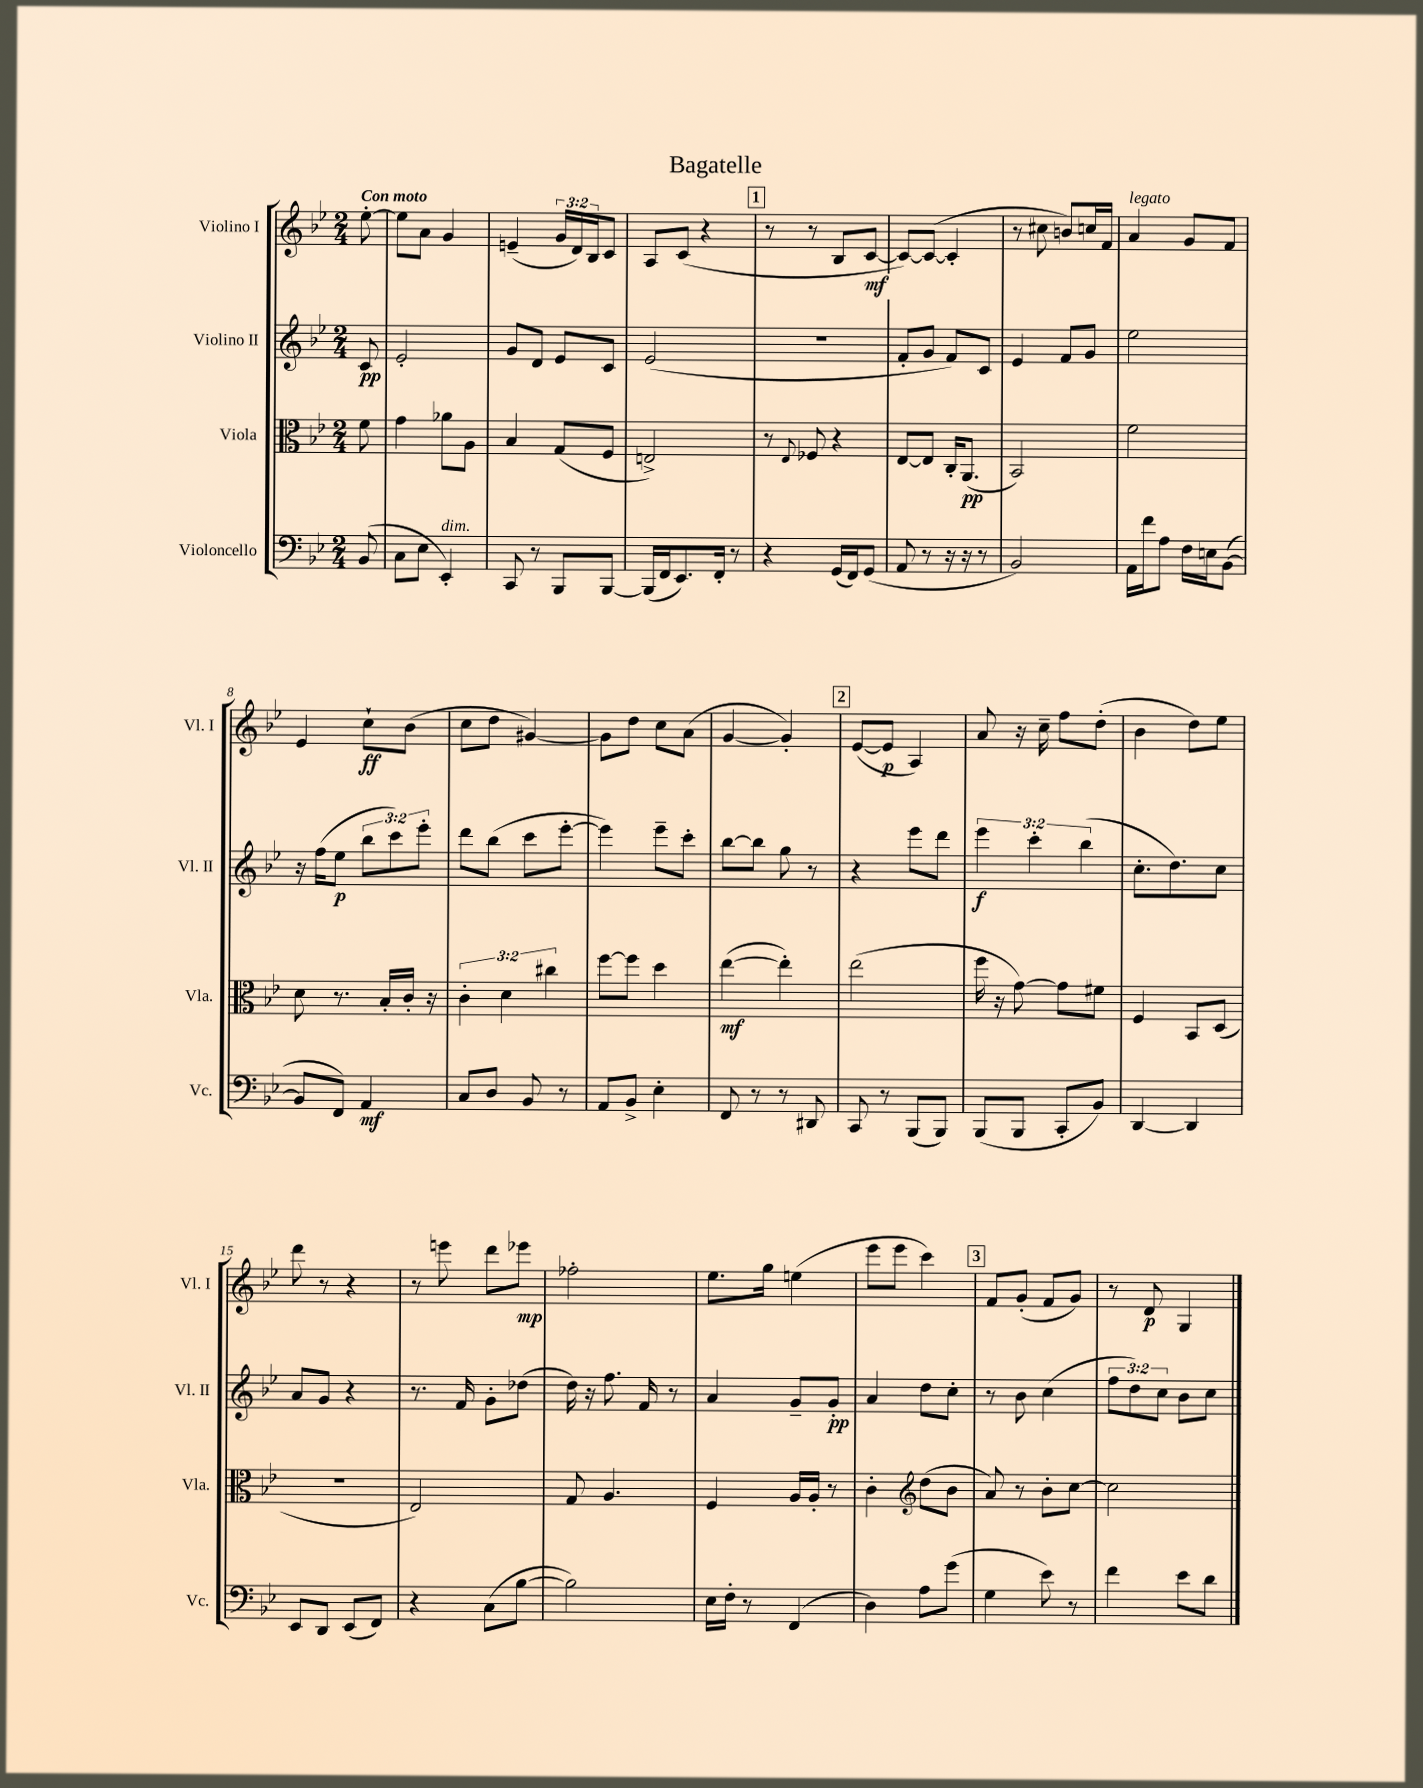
\header { title = "Bagatelle" }
<<
\new StaffGroup <<
\new Staff = "s0" \with { instrumentName = "Violino I" shortInstrumentName = "Vl. I" } {
    \clef treble \key bes \major \numericTimeSignature \time 2/4 \override Staff.TupletNumber.text = #tuplet-number::calc-fraction-text \partial 8 \tempo "Con moto"
    ees''8~-. |
    ees''8 a'8 g'4 |
    e'4--( \tuplet 3/2 { g'16 d'16) bes16 } c'8 |
    a8 c'8( r4 |
    \mark \markup { \box "1" } r8 r8 bes8 c'8~\mf |
    c'8~) c'8~( c'4-. |
    r8 cis''8 b'8) c''16 f'16 |
    a'4^\markup { \italic "legato" } g'8 f'8 |
    ees'4 c''8-!\ff bes'8( |
    c''8 d''8 gis'4~) |
    gis'8 d''8 c''8 a'8( |
    g'4~ g'4-.) |
    \mark \markup { \box "2" } ees'8~( ees'8\p a4) |
    a'8 r16 c''16-- f''8 d''8-.( |
    bes'4 d''8) ees''8 |
    d'''8 r8 r4 |
    r8 e'''8 d'''8 ees'''8\mp |
    fes''2-. |
    ees''8. g''16 e''4( |
    ees'''8 ees'''8 c'''4) |
    \mark \markup { \box "3" } f'8 g'8-.( f'8 g'8) |
    r8 d'8\p g4 \bar "|." |
}
\new Staff = "s1" \with { instrumentName = "Violino II" shortInstrumentName = "Vl. II" } {
    \clef treble \key bes \major \numericTimeSignature \time 2/4 \override Staff.TupletNumber.text = #tuplet-number::calc-fraction-text \partial 8
    c'8\pp |
    ees'2-. |
    g'8 d'8 ees'8 c'8 |
    ees'2( |
    \mark \markup { \box "1" } R2 |
    f'8-. g'8 f'8) c'8 |
    ees'4 f'8 g'8 |
    ees''2 |
    r16 f''16( ees''8\p \tuplet 3/2 { bes''8 c'''8) ees'''8-. } |
    d'''8 bes''8( c'''8 ees'''8~-. |
    ees'''4) ees'''8-- c'''8-. |
    bes''8~ bes''8 g''8 r8 |
    \mark \markup { \box "2" } r4 ees'''8 d'''8 |
    \tuplet 3/2 { ees'''4\f c'''4-. bes''4( } |
    c''8.-. d''8.) c''8 |
    a'8 g'8 r4 |
    r8. f'16 g'8-. des''8( |
    d''16) r16 f''8. f'16 r8 |
    a'4 g'8-- g'8-.\pp |
    a'4 d''8 c''8-. |
    \mark \markup { \box "3" } r8 bes'8 c''4( |
    \tuplet 3/2 { f''8 d''8) c''8 } bes'8 c''8 \bar "|." |
}
\new Staff = "s2" \with { instrumentName = "Viola" shortInstrumentName = "Vla." } {
    \clef alto \key bes \major \numericTimeSignature \time 2/4 \override Staff.TupletNumber.text = #tuplet-number::calc-fraction-text \partial 8
    f'8 |
    g'4 aes'8 a8 |
    bes4 g8( f8 |
    e2->) |
    \mark \markup { \box "1" } r8 \appoggiatura { ees8 } fes8 r4 |
    ees8~ ees8 c16-. a,8.\pp( |
    bes,2) |
    f'2 |
    d'8 r8. bes16-. c'16-. r16 |
    \tuplet 3/2 { c'4-. d'4 cis''4 } |
    f''8~ f''8 d''4 |
    ees''4~\mf( ees''4-.) |
    \mark \markup { \box "2" } ees''2( |
    f''16 r16 g'8~) g'8 fis'8 |
    f4 bes,8 d8( |
    r2 |
    ees2) |
    g8 a4. |
    f4 a16 a16-. r8 |
    c'4-. \clef treble d''8( bes'8 |
    \mark \markup { \box "3" } a'8) r8 bes'8-. c''8~ |
    c''2 \bar "|." |
}
\new Staff = "s3" \with { instrumentName = "Violoncello" shortInstrumentName = "Vc." } {
    \clef bass \key bes \major \numericTimeSignature \time 2/4 \partial 8
    bes,8( |
    c8 ees8 ees,4-.^\markup { \italic "dim." }) |
    c,8 r8 bes,,8 bes,,8~ |
    bes,,16( f,16 ees,8.) f,16-. r8 |
    \mark \markup { \box "1" } r4 g,16( f,16) g,8( |
    a,8 r8 r16 r16 r8 |
    bes,2) |
    a,16 f'16 a8 f16 e16 bes,8~( |
    bes,8 f,8) a,4\mf |
    c8 d8 bes,8 r8 |
    a,8 bes,8-> ees4-. |
    f,8 r8 r8 dis,8 |
    \mark \markup { \box "2" } c,8 r8 bes,,8( bes,,8) |
    bes,,8( bes,,8 c,8-. bes,8) |
    d,4~ d,4 |
    ees,8 d,8 ees,8( f,8) |
    r4 c8( bes8~ |
    bes2) |
    ees16 f16-. r8 f,4( |
    d4) a8 g'8( |
    \mark \markup { \box "3" } g4 ees'8) r8 |
    f'4 ees'8 d'8 \bar "|." |
}
>>
>>
